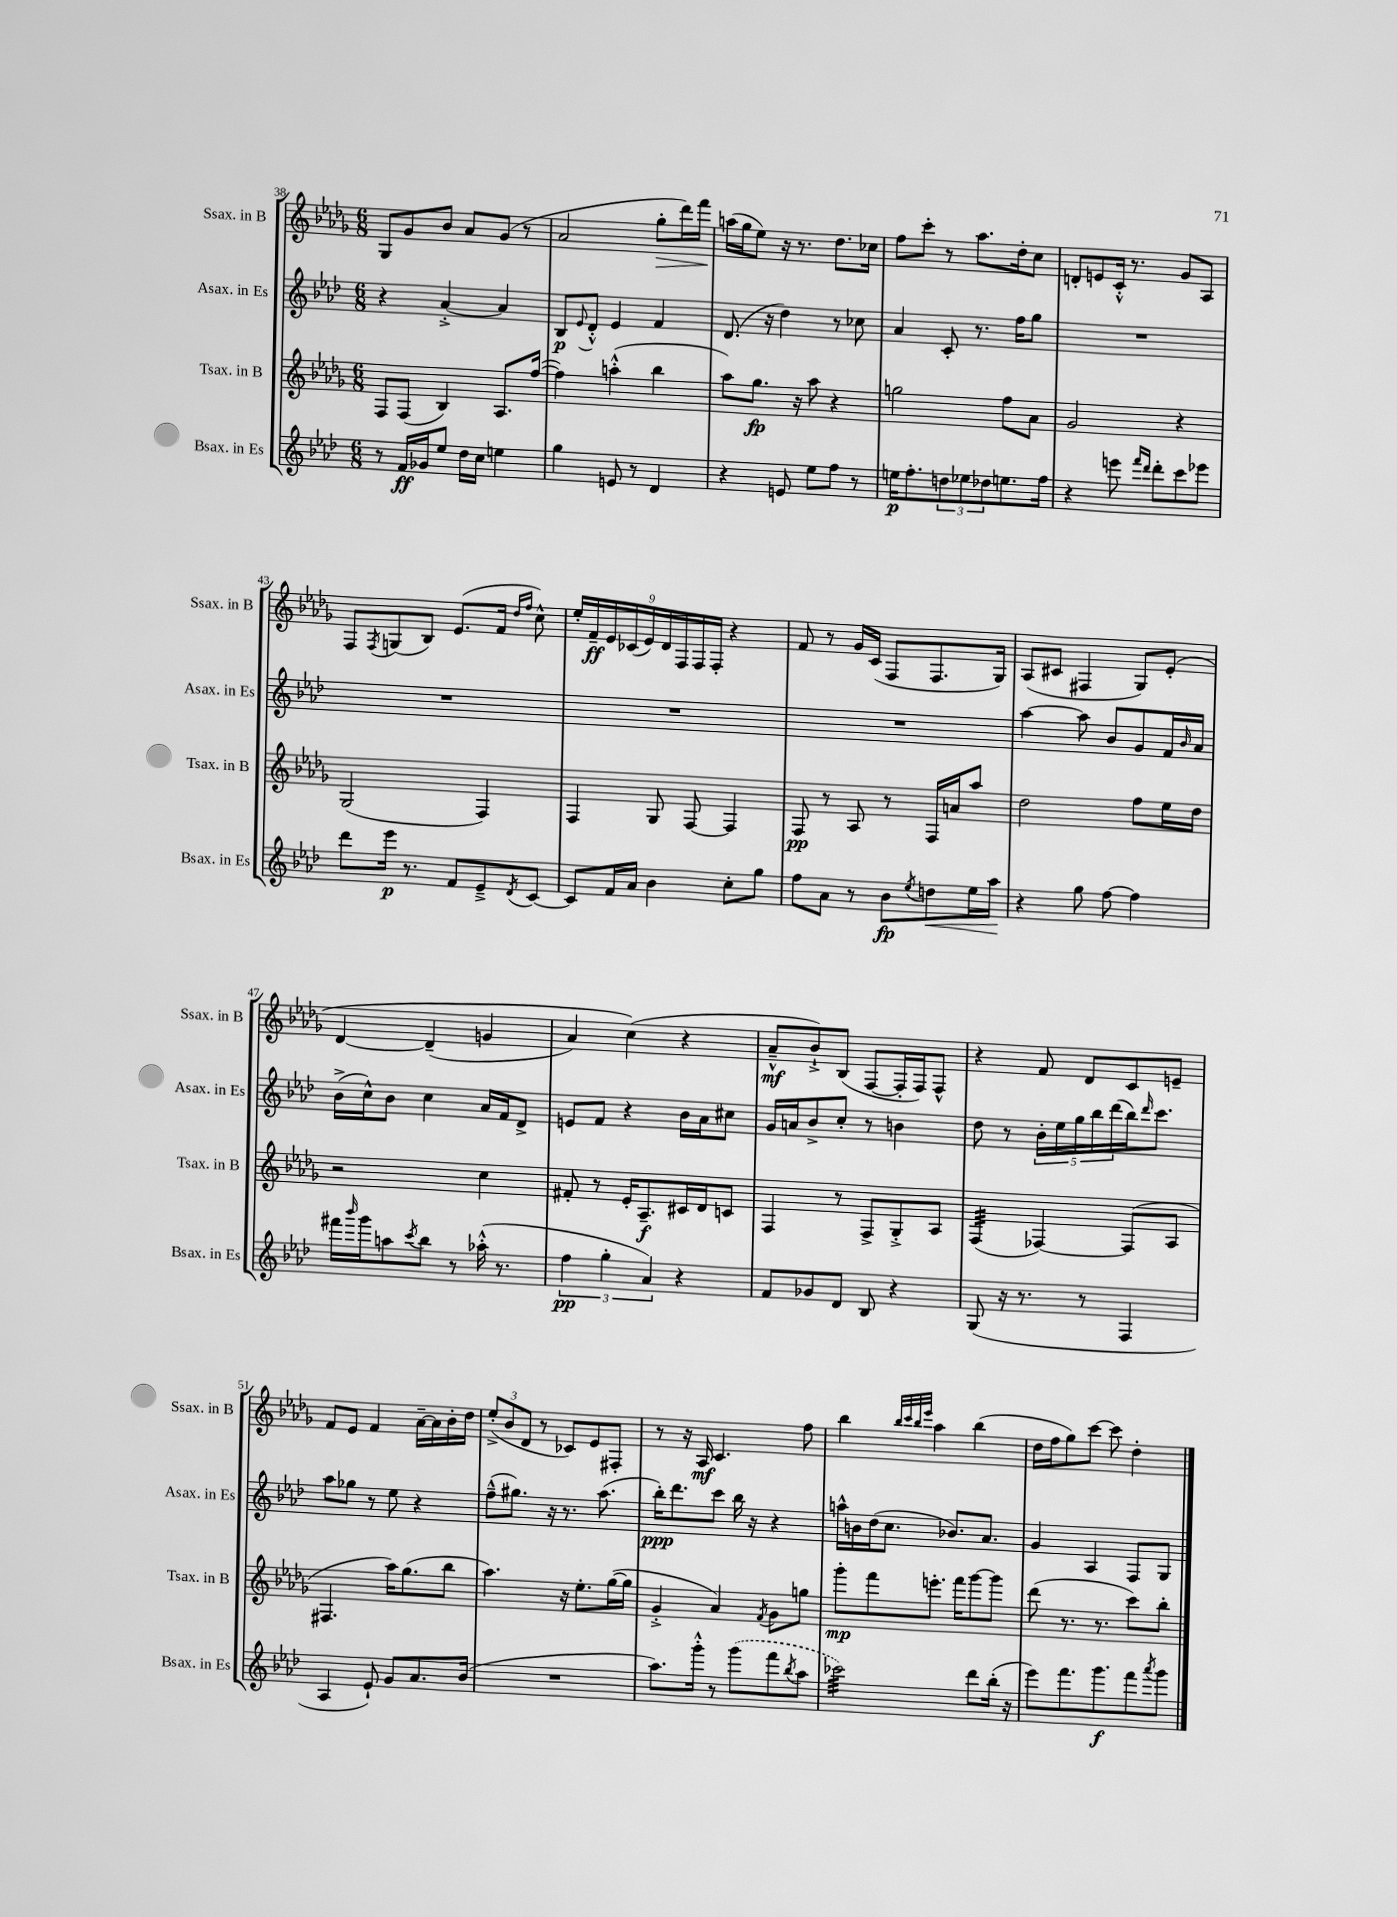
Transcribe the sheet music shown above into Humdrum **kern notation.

**kern	**kern	**kern	**kern
*staff4	*staff3	*staff2	*staff1
*clefG2	*clefG2	*clefG2	*clefG2
*k[b-e-a-d-]	*k[b-e-a-d-g-]	*k[b-e-a-d-]	*k[b-e-a-d-g-]
*M6/8	*M6/8	*M6/8	*M6/8
8r	8F/L	4r	8G-/L
16f/LL	(8F/J	.	8g-/
16g-/J	.	.	.
8ee-/J	4B-/)	[4a-'^/	8b-/J
16dd-\LL	.	.	8a-/L
16cc\JJ	.	.	.
4ee\	8.A-/L	4a-/]	(8g-/J
.	.	.	8r
.	([16ff/Jk	.	.
=	=	=	=
4gg\	4ff\])	8B-/L	2a-/
.	.	8qqe-/	.
.	.	8d-'^^/J	.
8e/	(4aa'^^\	4e-/	.
8r	.	.	.
4d-/	4bb-\	4f/	8gg-'\L
.	.	.	16ddd-\L)
.	.	.	16fff\JJ
=	=	=	=
4r	8aa-\L)	(8.d-/	(16aa\LL
.	.	.	16gg-\J
.	8.gg-\J	.	8ee-\J)
.	.	16r	.
8e/	.	4dd-\)	16r
.	16r	.	8.r
8ee-\L	8aa-\	.	.
8ff\J	4r	8r	8.dd-\L
8r	.	8cc-\	.
.	.	.	16cc-\Jk
=	=	=	=
16ee\LK	2gg\	4a-/	8ff\L
8.ff'\	.	.	.
.	.	.	8ccc'\J
12dd\	.	8c'/	8r
12ee-\	.	.	.
.	.	8.r	8.aa-\L
12dd-\	.	.	.
8.ee\	8ff\L	.	.
.	.	16ff\LK	16dd-'\k
.	8a-\J	8gg\J	8cc\J
16ff\Jk	.	.	.
=	=	=	=
4r	2g-/	2.r	8d'/L
.	.	.	8e/
8eee\	.	.	16c'^^/Jk
.	.	.	8.r
16qqfff/LL	.	.	.
16qqddd-/JJ	.	.	.
8ddd-'\L	.	.	.
8ccc\	4r	.	8g-/L
8eee-\J	.	.	8A-/J
=	=	=	=
8ddd-\L	(2G-/	2.r	8F/L
.	.	.	8qF/
16eee-\Jk	.	.	(8G/
8.r	.	.	.
.	.	.	8B-/J)
8f/L	.	.	(8.e-/L
8e-~^/	4F/)	.	.
.	.	.	16f/Jk
.	.	.	16qqdd-/LL
8qd-/	.	.	16qqff/JJ
[8c/J	.	.	8cc^^\)
=	=	=	=
8c/]L	4F/	2.r	18ee-'/LL
.	.	.	18f~/
.	.	.	18e-/
16f/L	.	.	.
.	.	.	(18c-/
16a-/JJ	.	.	.
.	.	.	18e-/)
4b-\	8G-/	.	.
.	.	.	18d-/
.	.	.	18F/
.	[8F/	.	.
.	.	.	18F/
.	.	.	18F'/JJ
8cc'\L	4F/]	.	4r
8gg\J	.	.	.
=	=	=	=
8ff\L	8F/	2.r	8f/
8a-\J	8r	.	8r
8r	8A-/	.	16g-/LL
.	.	.	(16c/JJ
8b-\L	8r	.	8F/L
8qee-/	.	.	.
8dd\	16F/LL	.	8.F/
.	16a/J	.	.
16ee-\L	8aa-/J	.	.
16aa-\JJ	.	.	16G-/Jk)
=	=	=	=
4r	2dd-\	[4aa-\	(8A-/L
.	.	.	8c#/J
8gg\	.	8aa-\]	4F#/
[8ff\	.	8b-/L	.
4ff\]	8ff\L	8g/	8G-/L)
.	16ee-\L	16f/L	&(8e-'/J
.	.	16qqb-/	.
.	16dd-\JJ	16a-/JJ	.
=	=	=	=
16fff#\LL	2r	(16b-^\LL	[4d-/
16qqbbb-/	.	.	.
16ggg\J	.	16cc^^\J)	.
8aa\	.	8b-\J	.
8qccc/	.	.	.
8bb-\J	.	4cc\	(4d-~/]
8r	.	.	.
(16aa-'^^\	4cc\	16a-/LL	4g/
8.r	.	16f/J	.
.	.	8d-^/J	.
=	=	=	=
6ff\	8f#'/	8e/L	4a-/)
.	8r	8f/J	.
6gg'\	.	.	.
.	16e-'/LK	4r	(4cc\&)
.	8.A-~/	.	.
6a-/)	.	.	.
4r	16c#/L	16b-\LL	4r
.	16d-/J	16a-\J	.
.	8c/J	8cc#\J	.
=	=	=	=
8f/L	4F/	16g/LL	8a-~^^/L
.	.	16a/J	.
8g-/	.	8b-^/	8b-`^/)
8d-/J	8r	8cc'/J	(8B-/J
8B-/	8F^/L	8r	[8F/L
4r	8G-'^/	4b\	16F'/]L
.	.	.	16F/J)
.	8A-/J	.	8F^^/J
=	=	=	=
(8G/	(4F/	8dd-\	4r
16r	.	8r	.
8.r	.	.	.
.	[4F-/)	20b-'\LL	8f/
.	.	20ee-\	.
.	.	20gg\	.
8r	.	.	8d-/L
.	.	20bb-\	.
.	.	(20ddd-\	.
4F/	(8F-/]L	16bb-\J)	8c/
.	.	16qqddd-/	.
.	.	8.ccc\J	.
.	8A-/J	.	8e~/J
=	=	=	=
4A-/	4.F#/	8aa-\L	8f/L
.	.	8gg-\J	8e-/J
8e-`/)	.	8r	4f/
8g/L	16aa-\LK)	8ee-\	.
.	(8.gg-\	.	.
8.a-/	.	4r	[16a-~\LL
.	.	.	16a-\]
.	8bb-\J	.	16b-'\
(16b-/Jk	.	.	16dd-\JJ
=	=	=	=
2.r	4.aa-\)	(8ff~^^\L	(12ee-'^/L
.	.	.	12b-/
.	.	8.gg#\J)	.
.	.	.	12d-/J
.	.	.	8r
.	.	16r	.
.	16r	8.r	8c-/L)
.	8.ee-'\L	.	.
.	.	.	8e-/
.	.	(8.aa-\	.
.	([16gg-\L	.	8F#'/J
.	16gg-\]JJ	.	.
=	=	=	=
8.aa-\L)	4g-'^/	16bb-'\LK)	8r
.	.	8.ddd-\	.
.	.	.	16r
16ggg'^^\Jk	.	.	16A-/
8r	4a-/)	8ccc\J	4.c/
(8ggg\L	.	16bb-\	.
.	.	16r	.
.	8qf/	.	.
8fff\	8g-\L	4r	.
8qbb-/	.	.	.
8aa-\J	8gg\J	.	8ff\
=	=	=	=
2ccc-\)	8ggg-'\L	16aa^^\LL	4bb-\
.	.	16b\	.
.	8fff\	(16dd-\J	.
.	.	8.cc\J	.
.	.	.	32qqbb-/LLL
.	.	.	32qqccc/
.	.	.	32qqbb-/
.	.	.	32qqeee-/JJJ
.	8.eee'\J	.	4aa-\
.	.	8.b-/L)	.
.	16fff\LK	.	.
8ddd-\L	[8ggg-\	.	(4bb-\
.	.	8.a-/J	.
(16bb-'\Jk	8ggg-\]J	.	.
16r	.	.	.
=	=	=	=
8eee-\L)	(8ddd-\	4g/	16dd-\LL
.	.	.	16ff\J
8.fff\	8.r	.	8gg-\)
.	.	4A-/	[8ccc\J
8.ggg\	8.r	.	.
.	.	.	8ccc\]
8fff\	8ccc\L)	8F/L	4dd-'\
8qaaa-/	.	.	.
8ggg\J	8bb-'\J	8G/J	.
==	==	==	==
*-	*-	*-	*-
